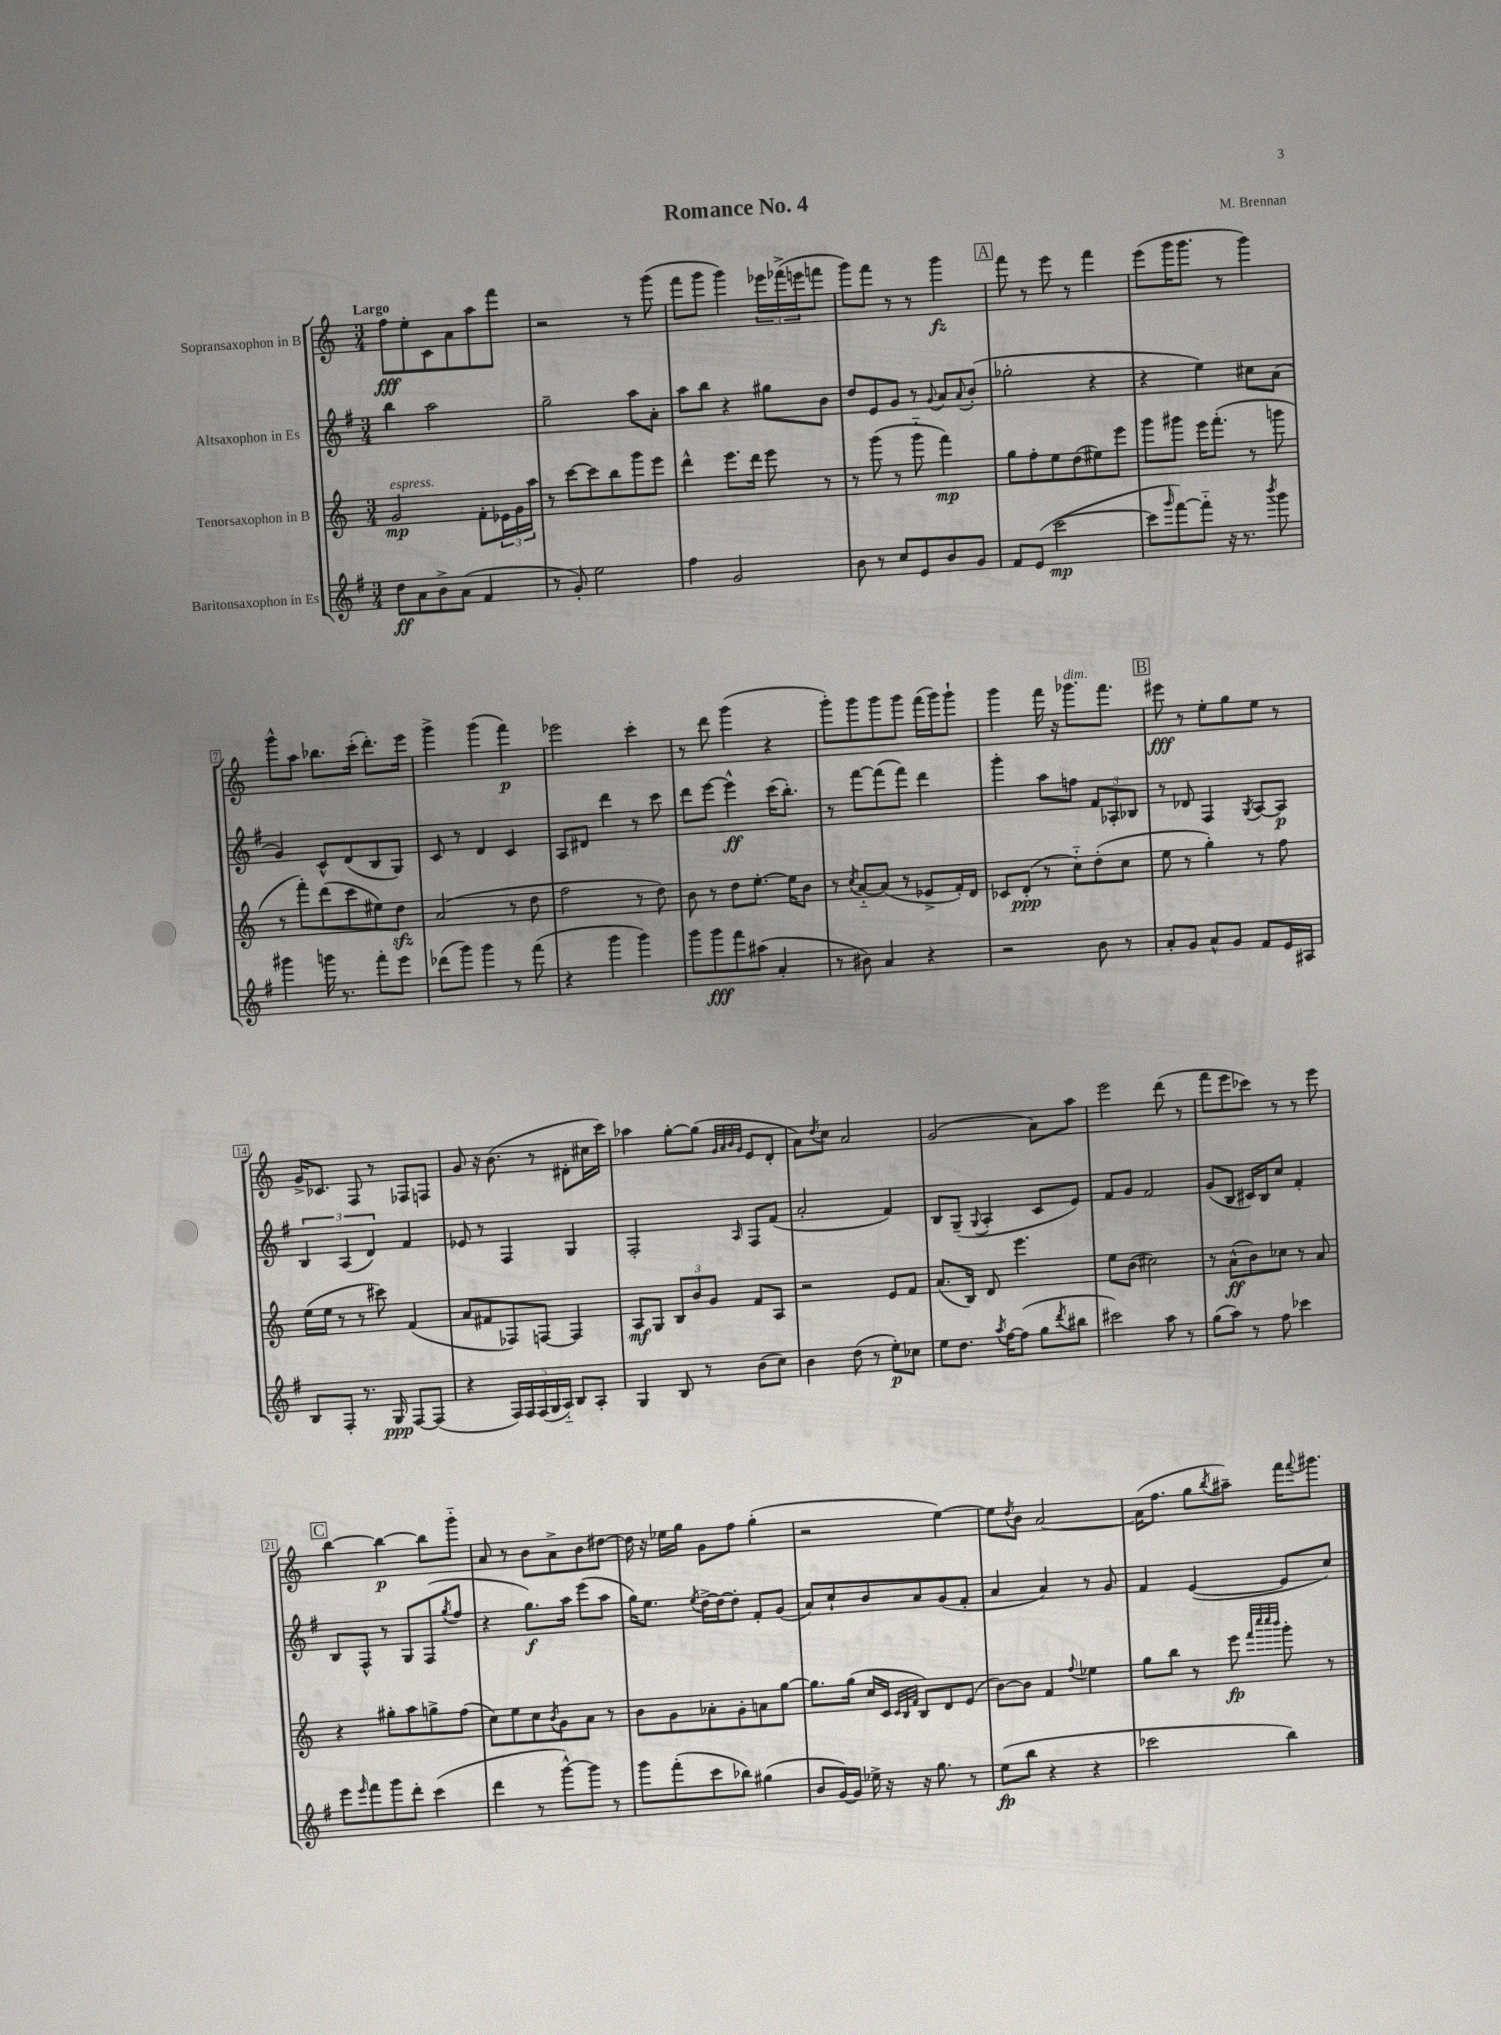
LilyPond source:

\header { title = "Romance No. 4" composer = "M. Brennan" }
<<
\new StaffGroup <<
\new Staff = "s0" \with { instrumentName = "Sopransaxophon in B" } {
    \clef treble \key c \major \numericTimeSignature \time 3/4 \tempo "Largo"
    f''8\fff e''8-. c'8 a'8 a''8 f'''8 |
    r2 r8 g'''8( |
    f'''8 g'''8 g'''4) \tuplet 3/2 { ees'''16 fes'''16->( e'''16 } f'''8 |
    g'''8) f'''8 r8 r8 g'''4\fz |
    \mark \markup { \box "A" } f'''8 r8 e'''8 r8 f'''4 |
    e'''8( g'''16 g'''8. r8 g'''4) |
    g'''8-^ a''8 bes''8. c'''16-.( d'''8.-.) e'''16 |
    g'''4-> g'''4( f'''4\p) |
    ees'''2 c'''4-. |
    r8 d'''8 g'''4( r4 |
    g'''8-.) g'''8 g'''8 g'''8 f'''16( g'''16) g'''8-! |
    g'''4 f'''16 r16 ges'''8.^\markup { \italic "dim." } f'''8. |
    \mark \markup { \box "B" } eis'''8\fff r8 e''8-. g''8 e''8 r8 |
    g'16-> ces'8. f8 r8 fes8 f8 |
    g'8 r16 b'8.( r8 dis'8-. cis''16 c'''16) |
    aes''4 g''8~-. g''8( \grace { g'32 a'32 b'32 g'32 } e'8 d'8-. |
    a'8) \acciaccatura { d''8 } c''8 a'2 |
    g'2( a'8) a''8 |
    e'''2 d'''8( r8 |
    f'''8 e'''8 ces'''8) r8 r8 e'''8 |
    \mark \markup { \box "C" } b''4~ b''4~\p b''8 g'''8-_ |
    a'8 r8 b'8 a'8-> b'8 dis''8~ |
    dis''16 r16 ees''16 g''16 g'8 f''8 g''4-.( |
    r2 e''4~) |
    e''8 \acciaccatura { d''8 } b'8 a'2~ |
    a'16( f''8. g''8 \acciaccatura { b''8 } ais''8--) f'''16 \appoggiatura { f'''8 } gis'''8. \bar "|." |
}
\new Staff = "s1" \with { instrumentName = "Altsaxophon in Es" } {
    \clef treble \key g \major \numericTimeSignature \time 3/4
    b''4 a''2 |
    g''2-- a''8 a'8-. |
    a''8 b''8 r4 gis''8 b'8 |
    d''8 e'8 g'8 r8 \appoggiatura { g'8 } a'8 \appoggiatura { a'8 } b'8-.( |
    \mark \markup { \box "A" } ges''2-. r4 |
    r4 e''4) cis''8 a'8( |
    g'4) c'8-^ d'8( b8 g8) |
    c'8 r8 d'4 c'4 |
    a8 dis'8 d'''4 r8 c'''8 |
    d'''8 e'''8~ e'''4-^\ff c'''16( b''8.-.) |
    r8 fis'''8~ fis'''8( fis'''8) d'''4 |
    g'''4-. a''8 f''8 \tuplet 3/2 { fis'8 aes8-. bes8 } |
    \mark \markup { \box "B" } r8 des'8 fis4 \acciaccatura { g8 } a8~ a8\p |
    \tuplet 3/2 { b4 a4( d'4) } fis'4 |
    ees'8 r8 fis4 g4 |
    fis2-. \grace { a16 } fis8 fis'8( |
    a'2-. fis'4) |
    b8 g8--( \appoggiatura { g8 } a4-. c'8 e'8) |
    fis'8 g'8 fis'2 |
    g'8( b8 cis'16) b16 c''8 fis'4-. |
    \mark \markup { \box "C" } b8 fis8-^ r8 g8 fis8( \acciaccatura { g''8 } fis''8 |
    r4 g''8.\f) a''16 e'''8( a''8 |
    g''16) e''8. \acciaccatura { e''8 } d''16~-> d''16~ d''8-. fis'8-. g'8( |
    a'8) c''8-! b'8 a'8 g'8( fis'8-. |
    a'4 a'4) r8 g'8 |
    fis'4 e'4~( e'8 c''8) \bar "|." |
}
\new Staff = "s2" \with { instrumentName = "Tenorsaxophon in B" } {
    \clef treble \key c \major \numericTimeSignature \time 3/4
    g'2\mp^\markup { \italic "espress." } f'8-. \tuplet 3/2 { ees'16 g'16 a''16 } |
    r8 c'''8~ c'''8 b''8 g'''8 e'''8 |
    d'''4-^ e'''8. d'''16 e'''8 r8 |
    r8 g'''8( r8 g'''8-_ f'''4\mp) |
    \mark \markup { \box "A" } g''8 f''8-. e''8 d''8( eis''8) e'''8 |
    g'''8 gis'''8 e'''16 f'''8.-.( r8 g'''8 |
    r8 f'''8-.) d'''8( c'''8 eis''8) d''8\sfz |
    a'2( r8 d''8 |
    f''2 r8 d''8) |
    b'8 r8 d''8 e''8.~-. e''16 b'8 |
    r8 \acciaccatura { c''8 } a'8~-_ a'8( r8 ees'8-> f'16-.) d'16 |
    ces'8 d'8-.\ppp( r8 c''8-_) d''8-.( c''8 |
    \mark \markup { \box "B" } e''8 r8 g''4-.) r8 f''8 |
    e''16( e''16 r8 r8 cis'''8) f'4( |
    a'8 fis'8 fes8) f8~ f4 |
    a8\mf g8 \tuplet 3/2 { b8 b'8 g'8 } f'8 a8 |
    r2 e'8 f'8 |
    a'8.( b16) d'8 e'''4. |
    e''8 b'8( cis''2) |
    r8 a'8-^\ff( b'8) ces''8 r8 a'8 |
    \mark \markup { \box "C" } r4 gis''8-. a''8 g''8-> f''8( |
    c''8) e''8 c''8 \acciaccatura { b'8 } g'8 a'8 r8 |
    b'8 g'8 aes'8-. g'8-. a'8 g''8~ |
    g''8. g''16( c''16 c'16 \grace { c'32 b32 f'32 } b8) d'8 e'8( |
    b'8~) b'8 f'4 \appoggiatura { f''8 } ees''4 |
    g''8 b''8 r8 e'''8\fp \grace { f'''32 c''''32 c''''32 b'''32 } g'''8-. r8 \bar "|." |
}
\new Staff = "s3" \with { instrumentName = "Baritonsaxophon in Es" } {
    \clef treble \key g \major \numericTimeSignature \time 3/4
    d''8\ff a'8 b'8-> a'8( fis'4 |
    r8 g'8-.) e''2 |
    fis''4 g'2 |
    b'8 r8 c''8 e'8 b'8 g'8 |
    \mark \markup { \box "A" } fis'8 e'8( c'''2~\mp |
    c'''8 \grace { g'''16 } fis'''8~) fis'''8-_ r16 r8. \acciaccatura { b'''8 } g'''8 |
    gis'''4 g'''16 r8. fis'''8-. e'''8 |
    des'''8( g'''8) g'''4 r8 fis'''8( |
    r4 g'''4 g'''4) |
    g'''8 g'''8\fff fis'''8 ais''8( a'4-. |
    r8 bis'8) a'4 r4 |
    r2 b'8 r8 |
    \mark \markup { \box "B" } a'8-. g'8 a'8-^ g'8 fis'8 e'16 ais16 |
    b8 fis8-. r8. g16\ppp fis8~ fis8( |
    r4 \tuplet 5/4 { fis16) fis16 fis16( g16 a16-_) } b8 a8-. |
    g4 b8 r8 b'8( c''8) |
    b'4 d''8( r8 e''8-.\p) ces''8 |
    e''8 d''8. \acciaccatura { a''8 } fis''16~ fis''8( g''8 \acciaccatura { d'''8 } bis''8 |
    cis'''2) a''8 r8 |
    g''8( a''8) r8 fis''8 ces'''4 |
    \mark \markup { \box "C" } e'''8 \grace { e'''16 } fis'''8 g'''8 d'''8-. c'''4( |
    d'''4 r8 g'''8~-^) g'''8 r8 |
    g'''8 fis'''8-.( c'''8 bes''8) gis''4( |
    b'8 g'16~) g'16 ees''16-> r16 r16 g''8. r8 |
    e''8\fp( b''8 r4 r4 |
    ces'''2 b''4) \bar "|." |
}
>>
>>
\layout { \context { \Score \override BarNumber.stencil = #(make-stencil-boxer 0.1 0.3 ly:text-interface::print) } }
